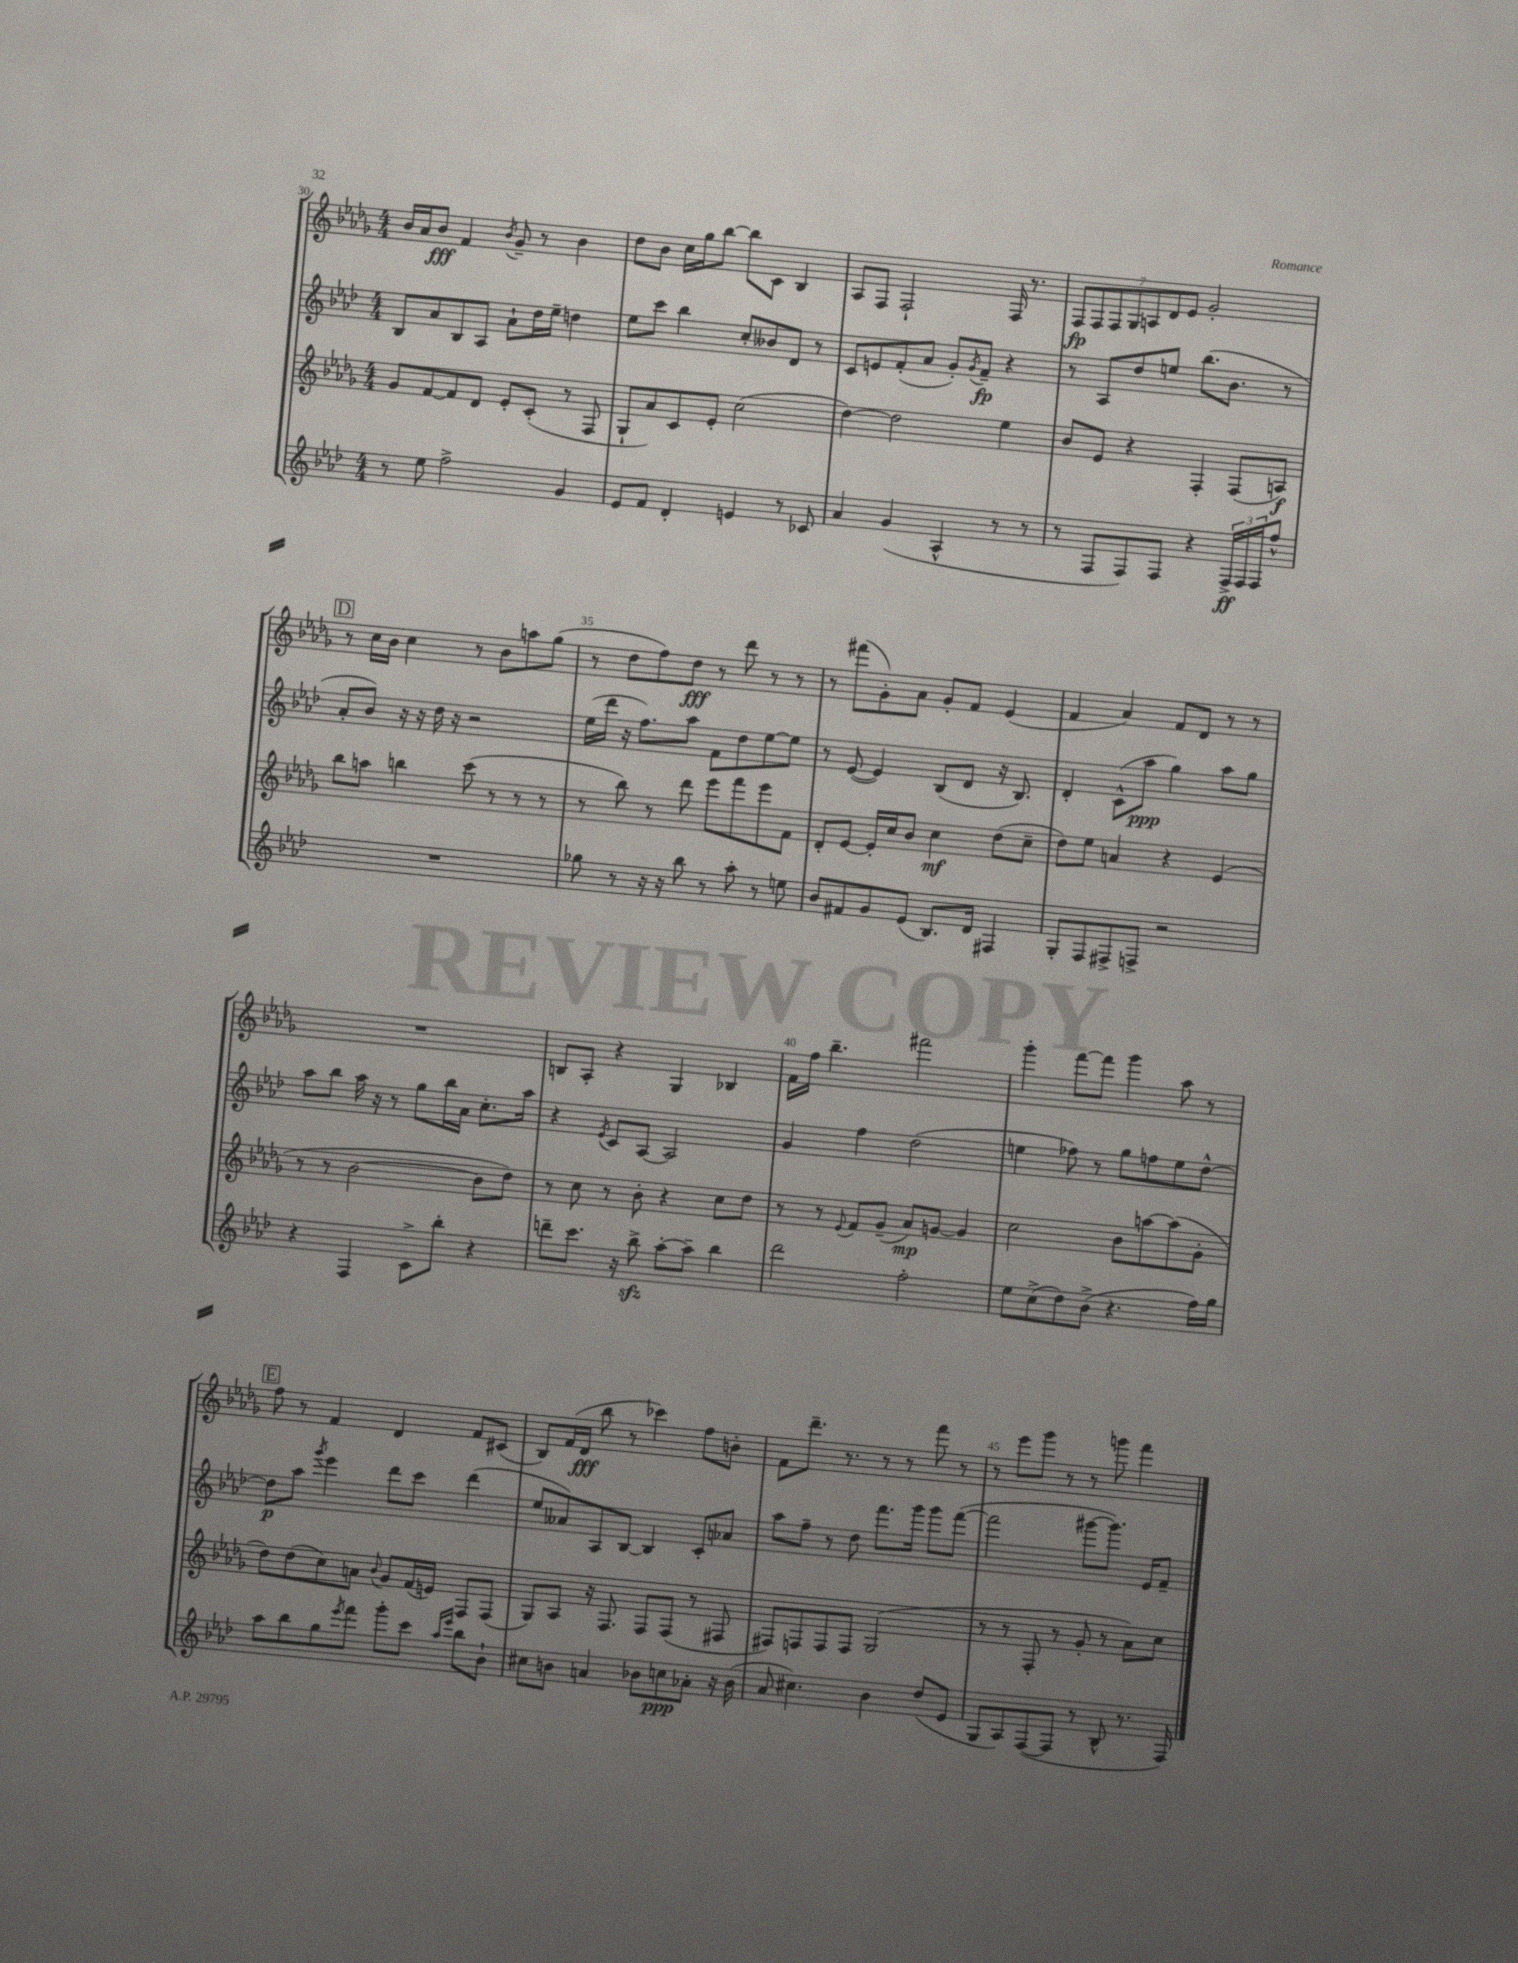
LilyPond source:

<<
\new StaffGroup <<
\new Staff = "s0" {
    \clef treble \key des \major \numericTimeSignature \time 4/4
    bes'16 aes'16 bes'8\fff f'4 \acciaccatura { bes'8 } ges'8-- r8 bes'4 |
    des''8 bes'8 c''16 ges''16 bes''8~ bes''8 c'8 bes4 |
    aes8 f8 f2-! f16 r8. |
    \tuplet 7/4 { f8\fp f8 f8 ges8 a8 des'8 ees'8 } ges'2-. |
    \mark \markup { \box "D" } r8 c''16 bes'16 c''4 r8 bes'8 a''8 ges''8( |
    r8 des''8 f''8) des''8\fff r8 des'''8 r8 r8 |
    r8 fis'''8( ges'8-.) aes'8 ges'8-. f'8 ees'4( |
    f'4 aes'4) f'8 des'8 r8 r8 |
    R1 |
    b8 aes8-. r4 ges4 bes4 |
    f'16 f''16 bes''4.-- fis'''2 |
    ges'''4-. f'''8~ f'''8 ges'''4 aes''8 r8 |
    \mark \markup { \box "E" } f''8 r8 f'4 des'4 f'8 cis'8( |
    bes8) f'16( des'16\fff bes''8 r8 ces'''4) f''8 b'8-. |
    f'8 des'''8.-- r8. r8 r8 f'''8 r8 |
    r8 ees'''8 ges'''8 r8 r8 g'''8 f'''4 \bar "|." |
}
\new Staff = "s1" {
    \clef treble \key aes \major \numericTimeSignature \time 4/4
    bes8 aes'8 bes8 aes8 aes'8-! des''16 ees''16-- d''4 |
    ees''8 c'''8 bes''4 c''8-. beses'8 des'8 r8 |
    c'8 e'8 f'8-.( aes'8 g'8-.) \acciaccatura { g'8 } f'8--\fp r4 |
    r8 aes8 des''8 e''8 bes''8.( bes'8. r8 |
    \mark \markup { \box "D" } aes'8-. bes'8) r16 r16 des''16 r16 r2 |
    ees''16( des'''16 r16 f''8.) aes''8 f'8 des''8 ees''8~ ees''8 |
    r8 ees'8~( ees'4) bes8( des'8 r16 bes8.) |
    des'4-. c'8-^( aes''8\ppp g''4) aes''8 g''8 |
    aes''8 bes''8 aes''16 r16 r8 g''8 bes''16 aes'16 c''8.-. aes''16 |
    r4 \acciaccatura { ees'8 } c'8 aes8~ aes2 |
    g'4 f''4 des''2( |
    e''4 fes''8) r8 g''8 f''8 e''8 des''8~-^ |
    \mark \markup { \box "E" } des''8\p aes''8 \acciaccatura { g'''8 } ees'''4 des'''8 c'''8 des'''4( |
    ees''8 aeses'8) aes8 bes8~ bes4 c'8-. aes'8 |
    aes''8 f''8-- r8 des''8 f'''8. g'''16 g'''8 f'''8~( |
    f'''2 gis'''8~ gis'''8.) ees'16 f'8-- \bar "|." |
}
\new Staff = "s2" {
    \clef treble \key des \major \numericTimeSignature \time 4/4
    ges'8 f'8~ f'8 des'8 ees'8-. c'8-.( r8 f8 |
    ges8-! aes'8) c'8 ees'8-. c''2( |
    des''4~) des''2 ees''4 |
    bes'8 ees'8 r4 f4-. f8( a8\f) |
    \mark \markup { \box "D" } bes''8 a''8 b''4 c'''8( r8 r8 r8 |
    r8 bes''8) r8 des'''8 ees'''8 f'''8 ees'''8 f'8 |
    des'8-. ees'8~ ees'16-. c''16 bes'8 c''4\mf des''8( c''8-- |
    des''8) ees''8 a'4 r4 ees'4( |
    r8 r8 bes'2~ bes'8 des''8) |
    r8 c''8 r8 bes'8-. r4 c''8 des''8 |
    r8 r8 \appoggiatura { ees'8 } f'8 ges'8--( aes'8\mp) g'8~ g'4 |
    c''2 bes'8 a''8~ a''8( ges'8-. |
    \mark \markup { \box "E" } des''8) des''8( c''8) a'8 \appoggiatura { bes'8 } ges'8 f'16( e'16) f8 f8( |
    ges8) aes8 r16 f8. f8 f8( r8 fis8 |
    fis8) f8 f8 f8 ges2( |
    r8 r8 f8-. r8 ges'8-. r8 aes'8) c''8 \bar "|." |
}
\new Staff = "s3" {
    \clef treble \key aes \major \numericTimeSignature \time 4/4
    r8 ees''8 f''2-> g'4 |
    ees'8 f'8 des'4-. e'4 r8 ces'8 |
    aes'4 g'4( aes4-^ r8 r8 |
    r8 f8 f8) f8 r4 \tuplet 3/2 { f16->\ff f16 f16 } f''8-^ |
    \mark \markup { \box "D" } R1 |
    ges''8 r8 r16 r16 bes''8 r8 aes''8-. r8 e''8 |
    bes'8 fis'8 g'8 ees'8( bes8.) des'16 fis4 |
    g8-. f8 fis8-> f8-> r2 |
    r4 f4 c'8-> bes''8-. r4 |
    d'''8-- c'''8. r16 bes''8->\sfz aes''8~-. aes''8-- bes''4 |
    des'''2 f''2-. |
    ees''8 c''8->( des''8) bes'8->( r4. f''16) g''16 |
    \mark \markup { \box "E" } aes''8 bes''8 g''8 \acciaccatura { ees'''8 } f'''8 g'''8-. c'''8 \grace { aes''16 ees'''16 } bes''8 bes'8-! |
    cis''8 b'8 a'4 bes'8 c''8\ppp aes'8-. r16 bes'16( |
    aes'8 cis''4.) bes'4 des''8( ees'8 |
    g8 aes8) f8~( f8 r8 bes8-^ r8. f16) \bar "|." |
}
>>
>>
\layout { \context { \Score currentBarNumber = #30 \override BarNumber.break-visibility = ##(#f #t #t) barNumberVisibility = #(every-nth-bar-number-visible 5) } }
